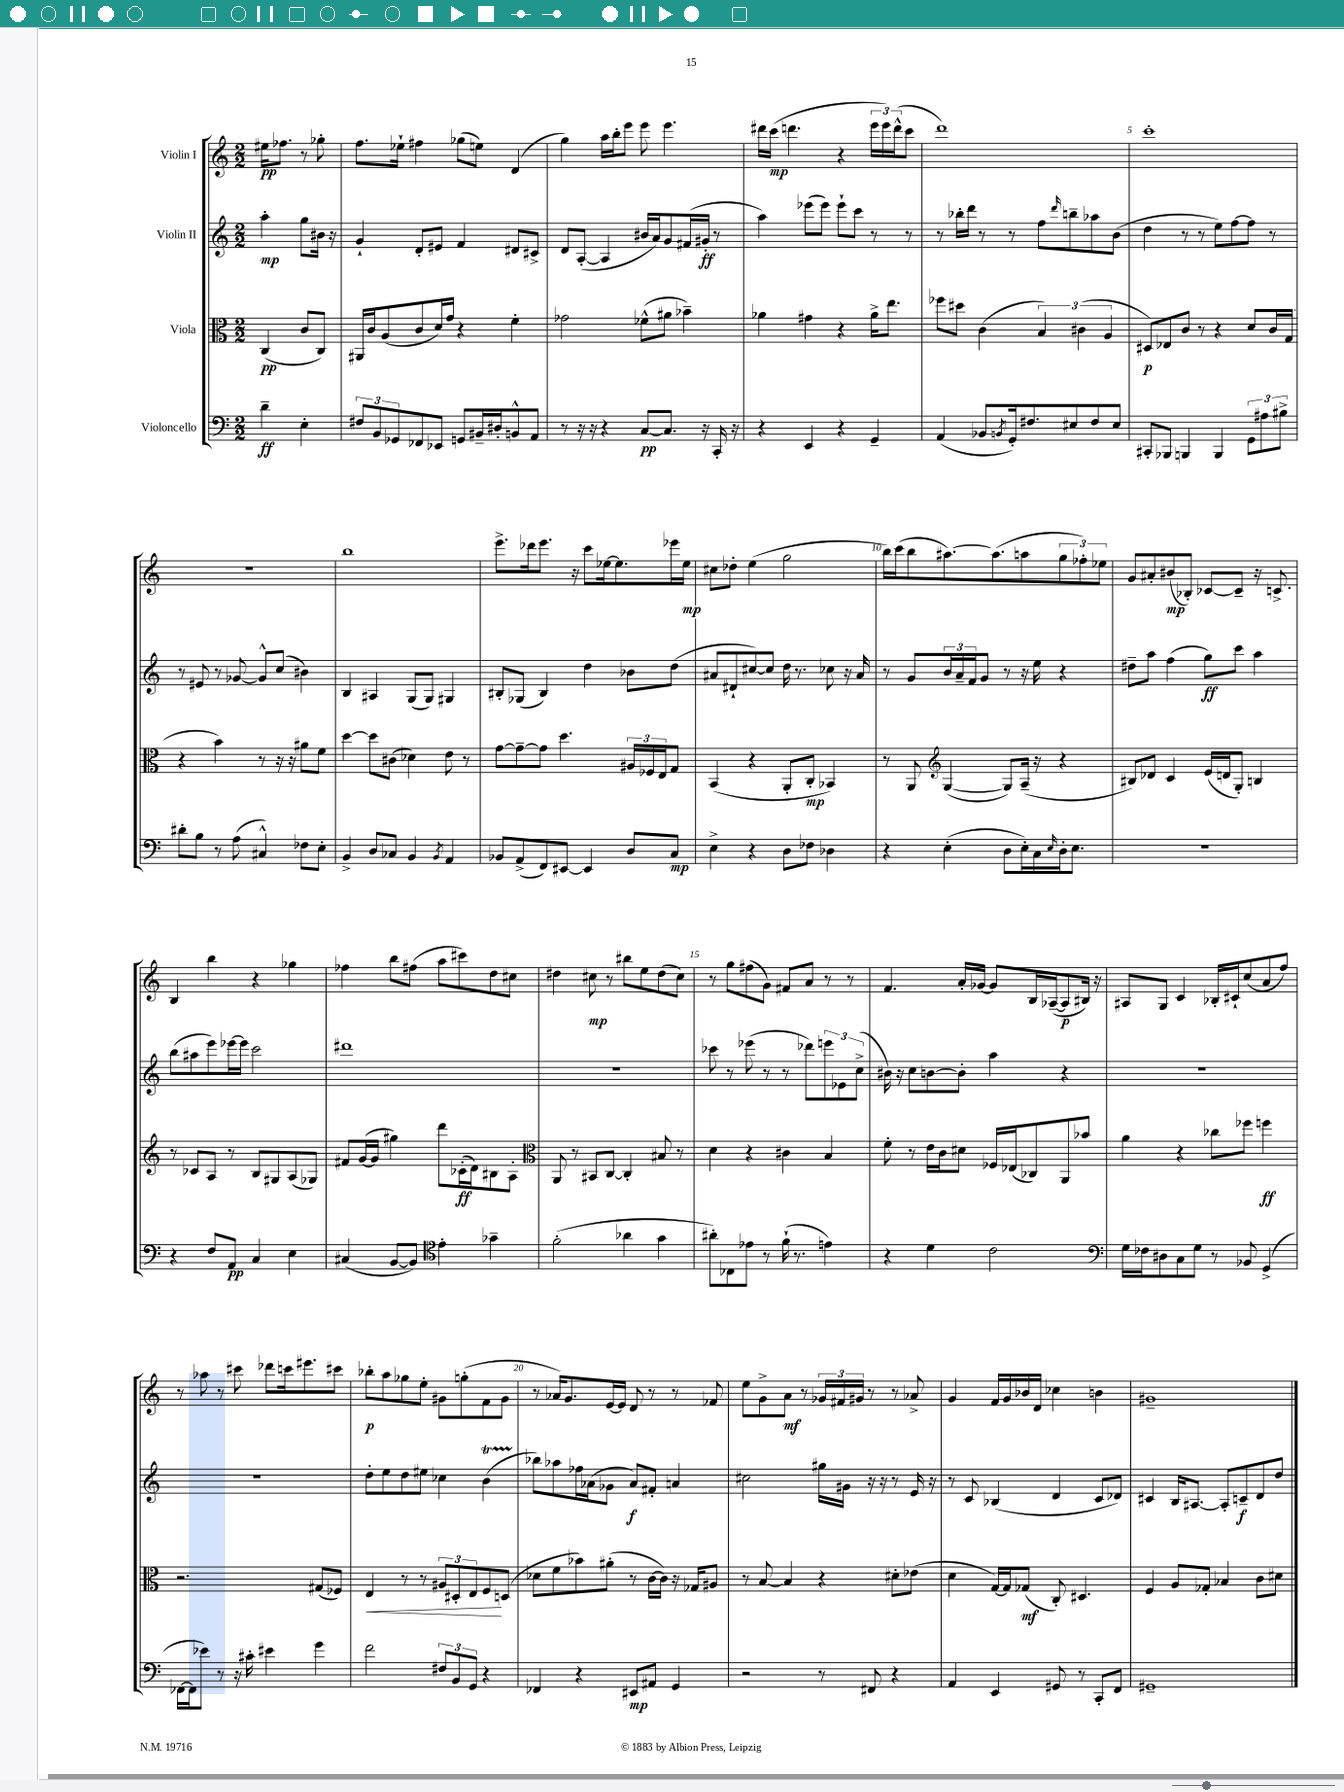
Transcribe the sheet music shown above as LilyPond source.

<<
\new StaffGroup <<
\new Staff = "s0" \with { instrumentName = "Violin I" } {
    \clef treble \key c \major \numericTimeSignature \time 2/2 \partial 2
    eis''16\pp fes''8. r8 ges''8-. |
    f''8. ees''16-! fis''4 ges''8( e''8) d'4( |
    g''4) a''16 b''16-. e'''8 e'''8 e'''4. |
    dis'''16 c'''16\mp( d'''4. r4 \tuplet 3/2 { e'''16 e'''16) d'''16-^( } c'''8 |
    d'''1) |
    c'''1-. |
    r1 |
    b''1 |
    e'''8.-> des'''16 e'''8. r16 c'''8 ees''16~ ees''8. ees'''16 ees''16\mp |
    cis''8 des''8-. e''4( g''2 |
    b''16) c'''16( b''8 ais''8.~) ais''8.( a''8 \tuplet 3/2 { g''8 fes''8-.) ees''8 } |
    g'8 ais'8-. bis'8\mp( bes8-.) ces'8~ ces'8-- r16 c'8.-> |
    b4 b''4 r4 ges''4 |
    fes''4 b''8 fis''8( a''8 cis'''8) d''8 cis''8 |
    dis''4 cis''8\mp r8 bis''8 e''8 dis''8( cis''8) |
    r8 g''8 fis''8( g'8) fis'8 a'8 r8 r8 |
    f'4. a'16-. ges'16~ ges'8 b16 aes16~--( aes8\p bis16) r16 |
    ais8 g8 c'4 bes16-. cis'16-! c''8( a'8 f''8) |
    r8 aes''8 r8 cis'''8 des'''8 c'''16 eis'''8. cis'''8 |
    bes''8-.\p a''8 ges''8 e''8-. gis'8 g''8-.( f'8 gis'8 |
    r8 aes'16) g'8. e'16~ e'16 d'8 r8 r8 fes'8 |
    e''8 g'8-> a'8\mf r8 \tuplet 3/2 { ges'16 fis'16 gis'16 } r8 r8 aes'8-> |
    g'4 f'16 g'16 bes'16 d'16 ces''4 b'4 |
    gis'1-- \bar "|." |
}
\new Staff = "s1" \with { instrumentName = "Violin II" } {
    \clef treble \key c \major \numericTimeSignature \time 2/2 \partial 2
    a''4-.\mp g''8 bis'16 r16 |
    g'4-! d'8-. eis'8 f'4 dis'8 cis'8-> |
    d'8 a8~-.( a4 bis'16 a'16) g'8 fis'16( gis'16-.\ff r8 |
    a''4) ees'''8( ees'''8) ees'''8-! c'''8 r8 r8 |
    r8 bes''16-. d'''16 r8 r8 f''8 \grace { d'''16 } b''8-- aes''8 b'8( |
    d''4 r8 r8 e''8) f''8~ f''8 r8 |
    r8 eis'8 r8 ges'8~ ges'8-^ c''8( bis'4) |
    b4 ais4 g8( g8) gis4 |
    bis8-. ges8( bis4) d''4 bes'8 d''8( |
    ais'8 dis'8-! cis''8~) cis''8 d''16 r8. ces''8 r16 ais'16 |
    r8 g'8 \tuplet 3/2 { b'16 a'16-- f'16 } g'8 r8 r16 e''16 r4 |
    dis''8-- a''8 f''4( g''8\ff) c'''8 a''4 |
    b''8( ais''8 e'''8) ees'''16~ ees'''16 c'''2 |
    dis'''1 |
    R1 |
    ces'''8 r8 ees'''8( r8 r8 des'''8) \tuplet 3/2 { e'''8 ees'8 c''8->( } |
    bis'16) r16 c''8 b'8~ b'8-. a''4 r4 |
    R1 |
    R1 |
    d''8-. e''8 d''8 eis''8 ces''4 b'4\startTrillSpan( |
    bes''8\stopTrillSpan) aes''8 fes''16 aes'16( ges'8 aes'8\f) fis'8-. a'4 |
    cis''2 gis''16 gis'16 r16 r16 r8 e'16 r16 |
    r8 c'8 bes4( d'4 c'8 des'8) |
    cis'4 b16 ais8.~ ais8-. c'8--\f d'8 d''8 \bar "|." |
}
\new Staff = "s2" \with { instrumentName = "Viola" } {
    \clef alto \key c \major \numericTimeSignature \time 2/2 \partial 2
    c4\pp( c'8 c8) |
    ais,16 c'16 a8( c'8 d'16) g'16 r4 f'4-. |
    ges'2 fes'8-^( ais'8 bes'4--) |
    aes'4 gis'4 r4 aes'16-> e''8. |
    fes''8 dis''8 c'4( \tuplet 3/2 { b4) cis'4( a4 } |
    dis8\p) ees8 c'8 r8 r4 d'8 c'16 g16( |
    r4 b'4) r8 r16 r16 ais'8 f'8 |
    d''4~ d''8 cis'8( des'4) e'8 r8 |
    g'8~ g'8~-- g'8 d''4. \tuplet 3/2 { ais16 fes16 e16 } g8 |
    b,4( r4 a,8-. c8-.\mp bes,4) |
    r8 a,8 \clef treble g4~( g8) a16--( r16 r4 |
    bis8) des'8 c'4 e'16( d'16 g8-.) b4 |
    r8 ces'8 a8 r8 b8 gis8 a8( ges8) |
    fis'8 g'16~( g'16 gis''4) d'''8 ces'16-.\ff( d'16) bis8 a8-. |
    \clef alto a,8 r8 bis,8 c8~ c4-. bis8 r8 |
    d'4 r4 cis'4 b4 |
    f'8-. r8 e'16 c'16 dis'8 fes16 ees16( ces8) a,8 bes'8 |
    a'4 r4 ces''8 fes''8 f''4\ff |
    r2. gis8( fes8) |
    e4\< r8 r8 \tuplet 3/2 { ais8 dis8-. e8 } f8\! d8( |
    des'8 f'8 bes'8) ais'8-.( r8 c'16~ c'16) r16 ges16 ais8 |
    r8 b8~ b4 r4 dis'8-. ees'8( |
    d'4 g16~) g16 ges8\mf( c8-.) dis4. |
    f4 a8 ges8-. bes4 c'8 dis'8 \bar "|." |
}
\new Staff = "s3" \with { instrumentName = "Violoncello" } {
    \clef bass \key c \major \numericTimeSignature \time 2/2 \partial 2
    d'4--\ff e4-. |
    \tuplet 3/2 { fis8 b,8 ges,8 } fes,8 ees,8 g,8 bis,16-- dis16-. b,8-^ a,8 |
    r8 r16 r16 r4 c8~\pp c8. r16 c,16-. r16 |
    r4 e,4 r4 g,4-- |
    a,4( bes,8 \acciaccatura { b,8 } g,16-.) fis8. eis8 fis8 eis8 |
    cis,8-. bes,,8 b,,4 b,,4 \tuplet 3/2 { g,8 ais8 bis8-> } |
    dis'8-. b8 r8 a8( cis4-^) fes8 e8-. |
    b,4-> d8 ces8 b,4 \acciaccatura { b,8 } a,4 |
    bes,8 a,8->( f,8) eis,8~ eis,4 d8 c8\mp |
    e4-> r4 d8 fes8 des4 |
    r4 e4-.( d8 e16-.) c16 \grace { e16 } d16-. e8. |
    r1 |
    r4 f8 a,8\pp c4 e4 |
    cis4( b,8~ b,8) \clef tenor e'4-. ges'4-- |
    f'2-.( aes'4 g'4 |
    ais'8-.) ces8 ees'8 r8 f'16-!( r8. e'4) |
    r4 d'4 c'2 |
    \clef bass g16 fes16 dis8 c8 g8 r8 bes,8 g,4->( |
    fes,16~ fes,16 ees'8) r8 r16 cis'16-. eis'4 g'4 |
    f'2 \tuplet 3/2 { fis8 b,8 g,8 } r4 |
    fes,4 r4 eis,8\mp ais,8 g,4 |
    r2 r8 fis,8 r4 |
    a,4 e,4 gis,8 r8 c,8-. f,8 |
    gis,1-- \bar "|." |
}
>>
>>
\layout { \context { \Score \override BarNumber.break-visibility = ##(#f #t #t) barNumberVisibility = #(every-nth-bar-number-visible 5) } }
